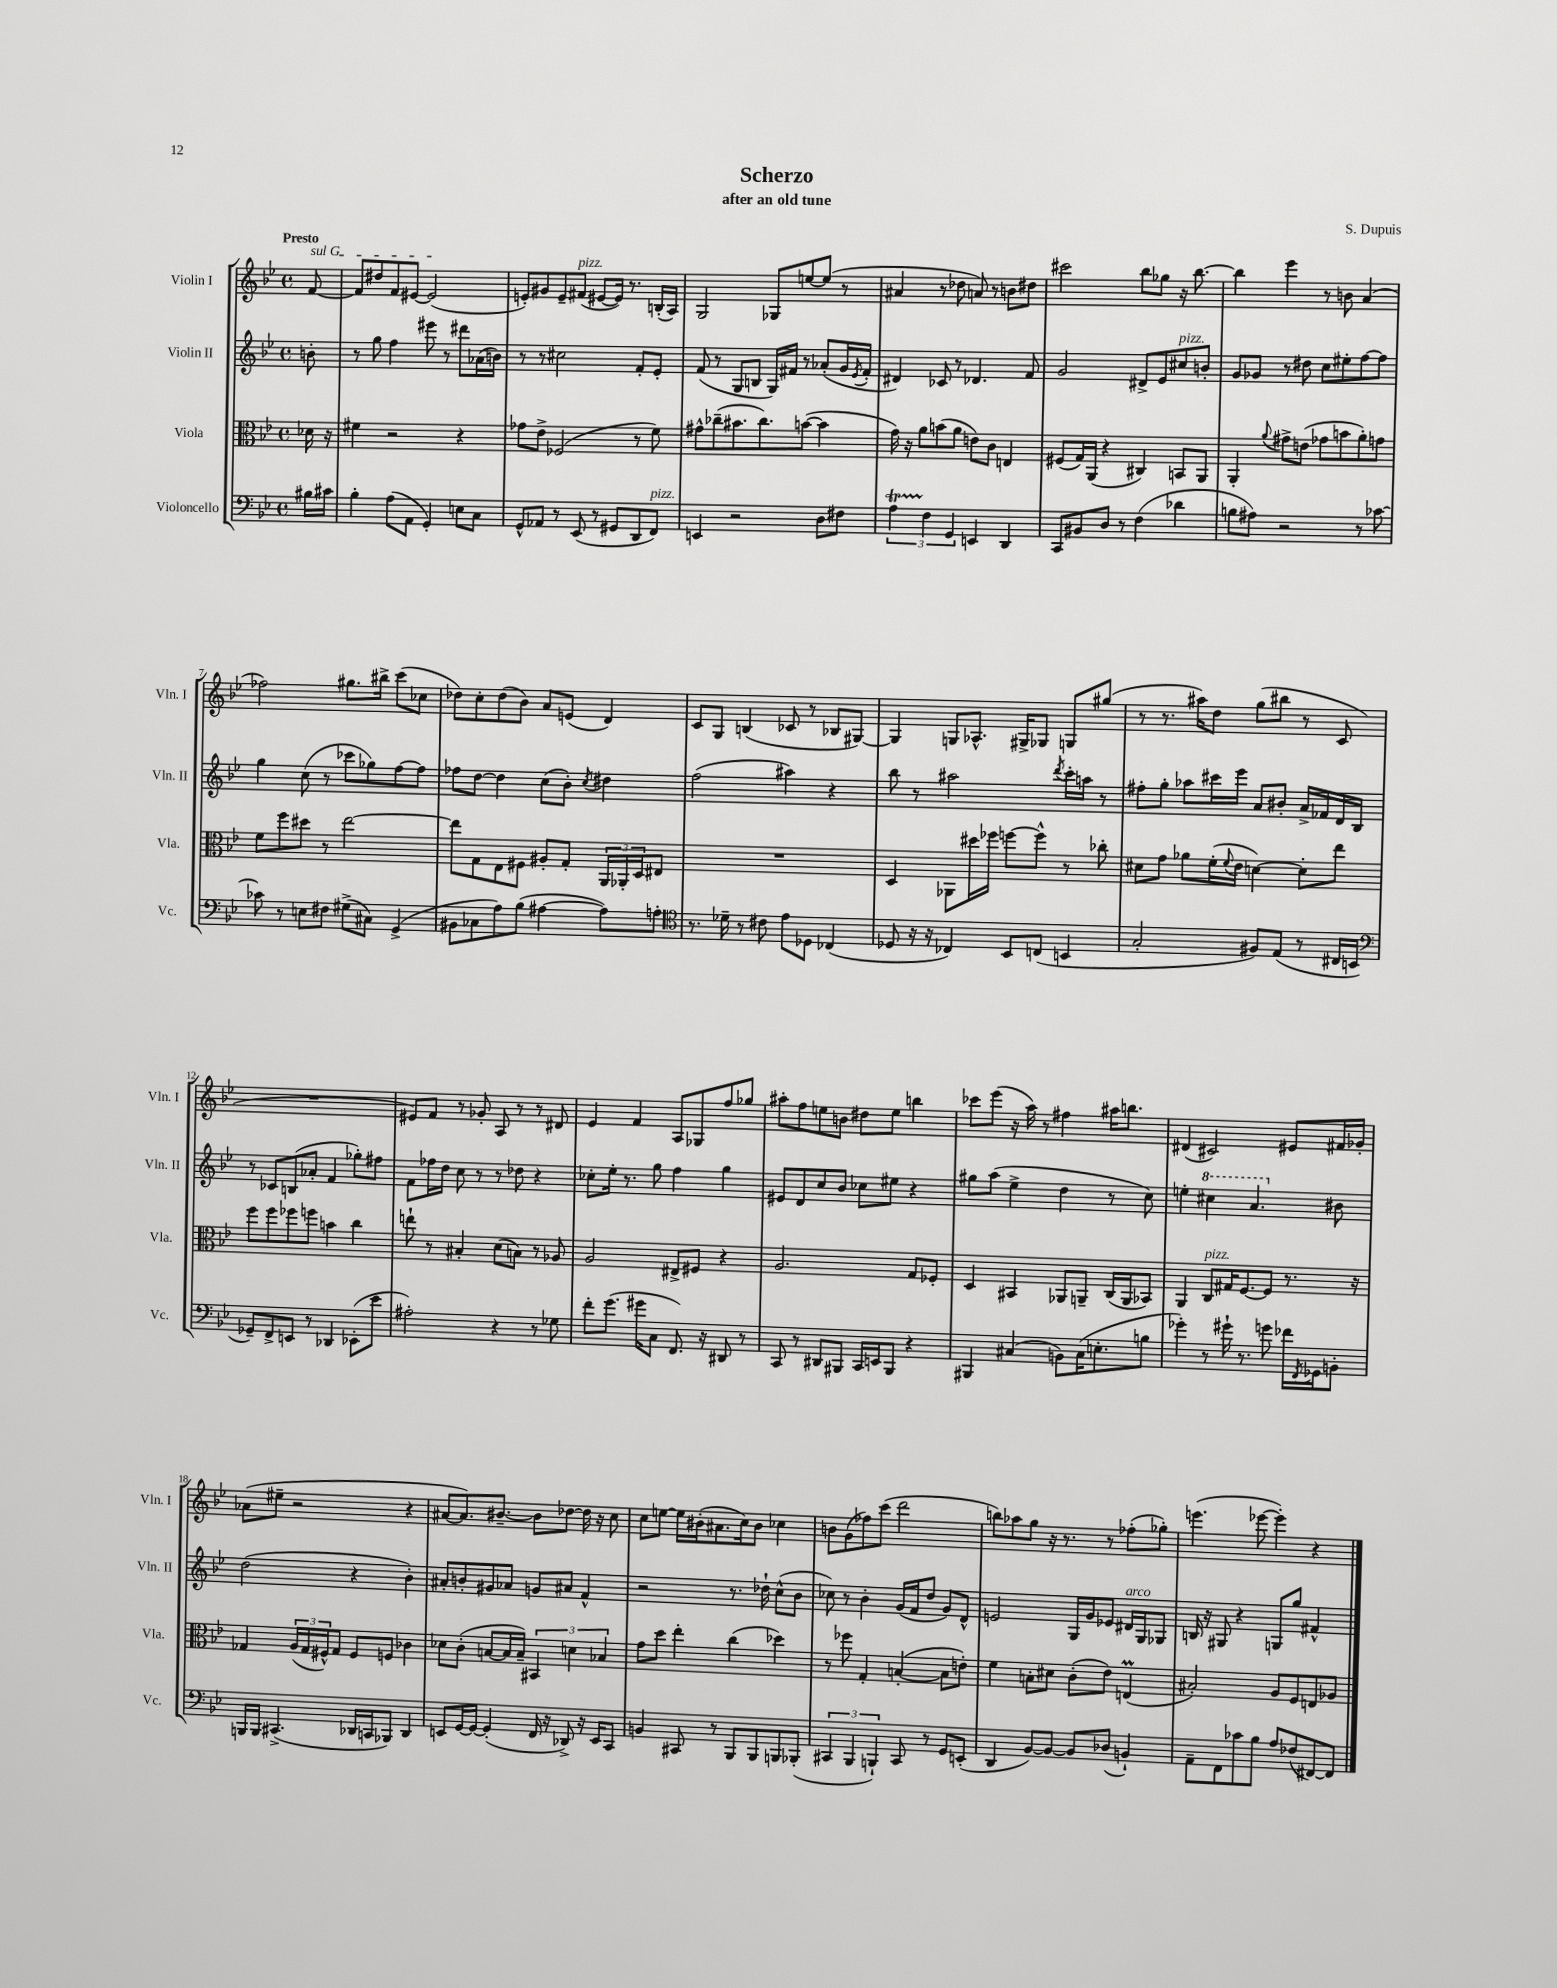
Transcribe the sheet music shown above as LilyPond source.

\header { title = "Scherzo" composer = "S. Dupuis" subtitle = "after an old tune" }
<<
\new StaffGroup <<
\new Staff = "s0" \with { instrumentName = "Violin I" shortInstrumentName = "Vln. I" } {
    \clef treble \key bes \major \defaultTimeSignature \time 4/4 \partial 8 \tempo "Presto"
    \once \override TextSpanner.bound-details.left.text = \markup { \italic "sul G" } f'8~\startTextSpan |
    f'8 dis''8 f'8 eis'8~ eis'2\stopTextSpan( |
    e'8-.) gis'8 e'8-- fis'8^\markup { \italic "pizz." }( eis'8~ eis'16) r8. b16-.( a16) |
    g2 ges8 e''8~ e''8( r8 |
    ais'4 r8 des''8 a'8) r8 b'8 dis''8 |
    cis'''2 bes''8 ges''8 r16 bes''8.~ |
    bes''4 ees'''4 r8 b'8 a'4( |
    fes''2) gis''8. bis''16-> c'''8( ces''8 |
    des''8) c''8-. des''8( bes'8) a'8 e'8( d'4) |
    c'8 g8 b4( ces'8 r8 bes8 gis8~) |
    gis4 g8 aes8.-^ gis16-> ges8 g8 gis''8( |
    r8 r8. ais''16) d''8 g''8( bis''8 r8 c'8 |
    R1 |
    eis'8) f'8 r8 ges'8-. a8 r8 r8 dis'8 |
    ees'4 f'4 a8 ges8 f''8 ges''8 |
    ais''8-. f''8 e''8 b'8 dis''8 e''8 b''4 |
    ces'''8 ees'''8( r16 a''16) r8 fis''4 ais''16 b''8. |
    dis'4( cis'2) eis'8 fis'16 ges'16-. |
    aes'8( eis''8-- r2 r4 |
    ais'8~ ais'8.) bis'8.~-- bis'8 des''8~ des''16 r16 c''8 |
    c''8 e''8~ e''16 bis'16-.( ais'8. c''16) bis'8 ces''4 |
    b'8 g'8( fes''8) c'''8( d'''2 |
    b''8) aes''8 g''8 r16 r8. r8 fes''8-.( ges''8-.) |
    e'''4.( ees'''8~ ees'''4-.) r4 \bar "|." |
}
\new Staff = "s1" \with { instrumentName = "Violin II" shortInstrumentName = "Vln. II" } {
    \clef treble \key bes \major \defaultTimeSignature \time 4/4 \partial 8
    b'8-. |
    r8 g''8 f''4 eis'''8 r8 dis'''8 aes'16( b'16) |
    r8 r8 cis''2 f'8-. ees'8-. |
    f'8( r8 g8 b8 g16) fis'16 r8 aes'8-.( g'16 \acciaccatura { ees'8 } fis'16-. |
    dis'4) ces'8 r8 des'4. f'8 |
    g'2 dis'8-> ees'8 cis''8^\markup { \italic "pizz." } b'8-. |
    g'8 ges'8 r8 dis''8 c''8 eis''8-. f''8~ f''8 |
    g''4 c''8( r8 ces'''8 ges''8) f''8~ f''8 |
    fes''8 d''8~ d''4 c''8( bes'8-.) \acciaccatura { c''8 } dis''4 |
    f''2( ais''4) r4 |
    bes''8 r8 ais''2 \acciaccatura { d'''8 } c'''16-. a''16 r8 |
    fis''8-. g''8-. aes''8 cis'''16 ees'''16 a'8 bis'8-. a'16-> fes'16 d'16 bes16 |
    r8 ces'8 b8( aes'8-. f'4 ges''8-.) fis''8 |
    f'8 fes''16 d''16 c''8 r8 r8 des''8 r4 |
    ces''8-. ees''16-. r8. g''8 f''4 g''4 |
    eis'8 d'8 c''8 bes'8 ces''8 eis''8 r4 |
    gis''8 a''8( ees''4-> d''4 r8 c''8) |
    e''4-. \ottava #1 cis'''4 a''4. \ottava #0 bis'8 |
    d''2( r4 bes'4-.) |
    ais'8-. b'8-. gis'8 aes'8 g'8 ais'8 f'4-^ |
    r2 r8. des''16-! c''8-^( bes'8 |
    ces''8) r8 bes'4-. g'16( f'16 d''8 g'8) d'8-^ |
    e'2 g16 g'16 ees'8 dis'16^\markup { \italic "arco" } g16 ges8 |
    b16 r16 gis8 r4 g8 g''8 fis'4-^ \bar "|." |
}
\new Staff = "s2" \with { instrumentName = "Viola" shortInstrumentName = "Vla." } {
    \clef alto \key bes \major \defaultTimeSignature \time 4/4 \partial 8
    des'16 r16 |
    fis'4 r2 r4 |
    ges'8 ees'8-> fes2( r8 f'8) |
    gis'8-^ ces''8--( bis'8. ces''8.) b'8~( b'4 |
    g'16) r16 a'8 b'8( a'8 e'8) c'8 e4 |
    fis8( g16) a,16( r4 cis4) b,8 a,8 |
    a,4-. \appoggiatura { a'8 } gis'8-> e'8( ges'8 b'8 a'8-.) g'8 |
    f'8 f''8 dis''8 r8 ees''2~ |
    ees''8 g8 ees8 fis8 ais8-. g8-. \tuplet 3/2 { a,16 aes,16-. d16 } eis8 |
    R1 |
    d4 aes,8 dis''16 fes''16 f''8~ f''8-^ r8 ces''8-. |
    dis'8 g'8 aes'8 f'16-.( \appoggiatura { f'8 } ees'16 d'4~) d'8-. ees''8 |
    f''8 f''8 fes''8 f''8 b'4 c''4 |
    e''8-! r8 bis4-. d'8( b8) r8 aes8 |
    a2 eis8-> fis8 r4 |
    a2. g8 fes8-. |
    d4 bis,4 aes,8 a,8-- c16( a,16 bes,8) |
    a,4 c8^\markup { \italic "pizz." } gis16 f8.~ f8 r8. r16 |
    ges4 \tuplet 3/2 { a16( ges16 fis16-^) } ges8 fis8 f8 ces'4 |
    des'8 c'8-.( b8~ b16 b16--) \tuplet 3/2 { bis,4 d'4 bes4 } |
    g'8 d''8 ees''4-. c''4( des''4) |
    r8 fes''8 g4-. b4~-.( b8 e'8-.) |
    f'4 b8-. dis'8 c'8-.( ees'8) e4\prall( |
    bis2-.) a8 f8 e8 aes8 \bar "|." |
}
\new Staff = "s3" \with { instrumentName = "Violoncello" shortInstrumentName = "Vc." } {
    \clef bass \key bes \major \defaultTimeSignature \time 4/4 \partial 8
    bis16 cis'16 |
    bes4-. a8( a,8 g,4-.) e8 c8 |
    g,8-^ aes,8 r8 ees,8( r8 gis,8 d,8 f,8^\markup { \italic "pizz." }) |
    e,4 r2 d8 fis8 |
    \tuplet 3/2 { a4\startTrillSpan f4\stopTrillSpan g,4 } e,4 d,4 |
    c,8 bis,8 d8 r8 f4( des'4 |
    b8 ais8) r2 r8 ces'8~ |
    ces'8 r8 e8 fis8 gis8->( cis8) g,4->( |
    bis,8 ces8 a8) bes8( ais4~ ais8) a8-. |
    \clef tenor r8. des'16-- r8 cis'8 ees'8 des8 ces4( |
    des8 r16 r16 ces4) bes,8 c8( b,4 |
    g2-. fis8) ees8( r8 cis16 b,16 |
    \clef bass ges,8--) f,8-> e,8 r8 des,4 ees,8-.( ees'8 |
    ais2-.) r4 r8 ges8 |
    f'8-. g'8.( gis'16 c8 f,8.) r16 dis,8 r8 |
    c,8 r8 dis,8 bis,,8 c,16 e,16 bis,,8 r4 |
    bis,,4 cis4( b,8) cis16( e8.-. b8 |
    ges'4-.) r8 gis'16-! r8. g'8 fes'16 \acciaccatura { f,8 } ges,16 b,8-. |
    b,,16 b,,16 cis,4.->( des,16 c,16 bes,,8) des,4 |
    e,8 g,16~ g,16~ g,4-.( f,16 r16 des,8->) r16 e,16 c,8 |
    b,4 cis,8 r8 bes,,8 bes,,8 b,,8 bes,,8-.( |
    \tuplet 3/2 { cis,4 bes,,4 b,,4-!) } cis,8 r8 g,8 e,8-.( |
    d,4 bes,8~) bes,8~ bes,8 des8( b,4-!) |
    a,8-- f,8 ces'8 bes8 a8 fes8( fis,8~) fis,8 \bar "|." |
}
>>
>>
